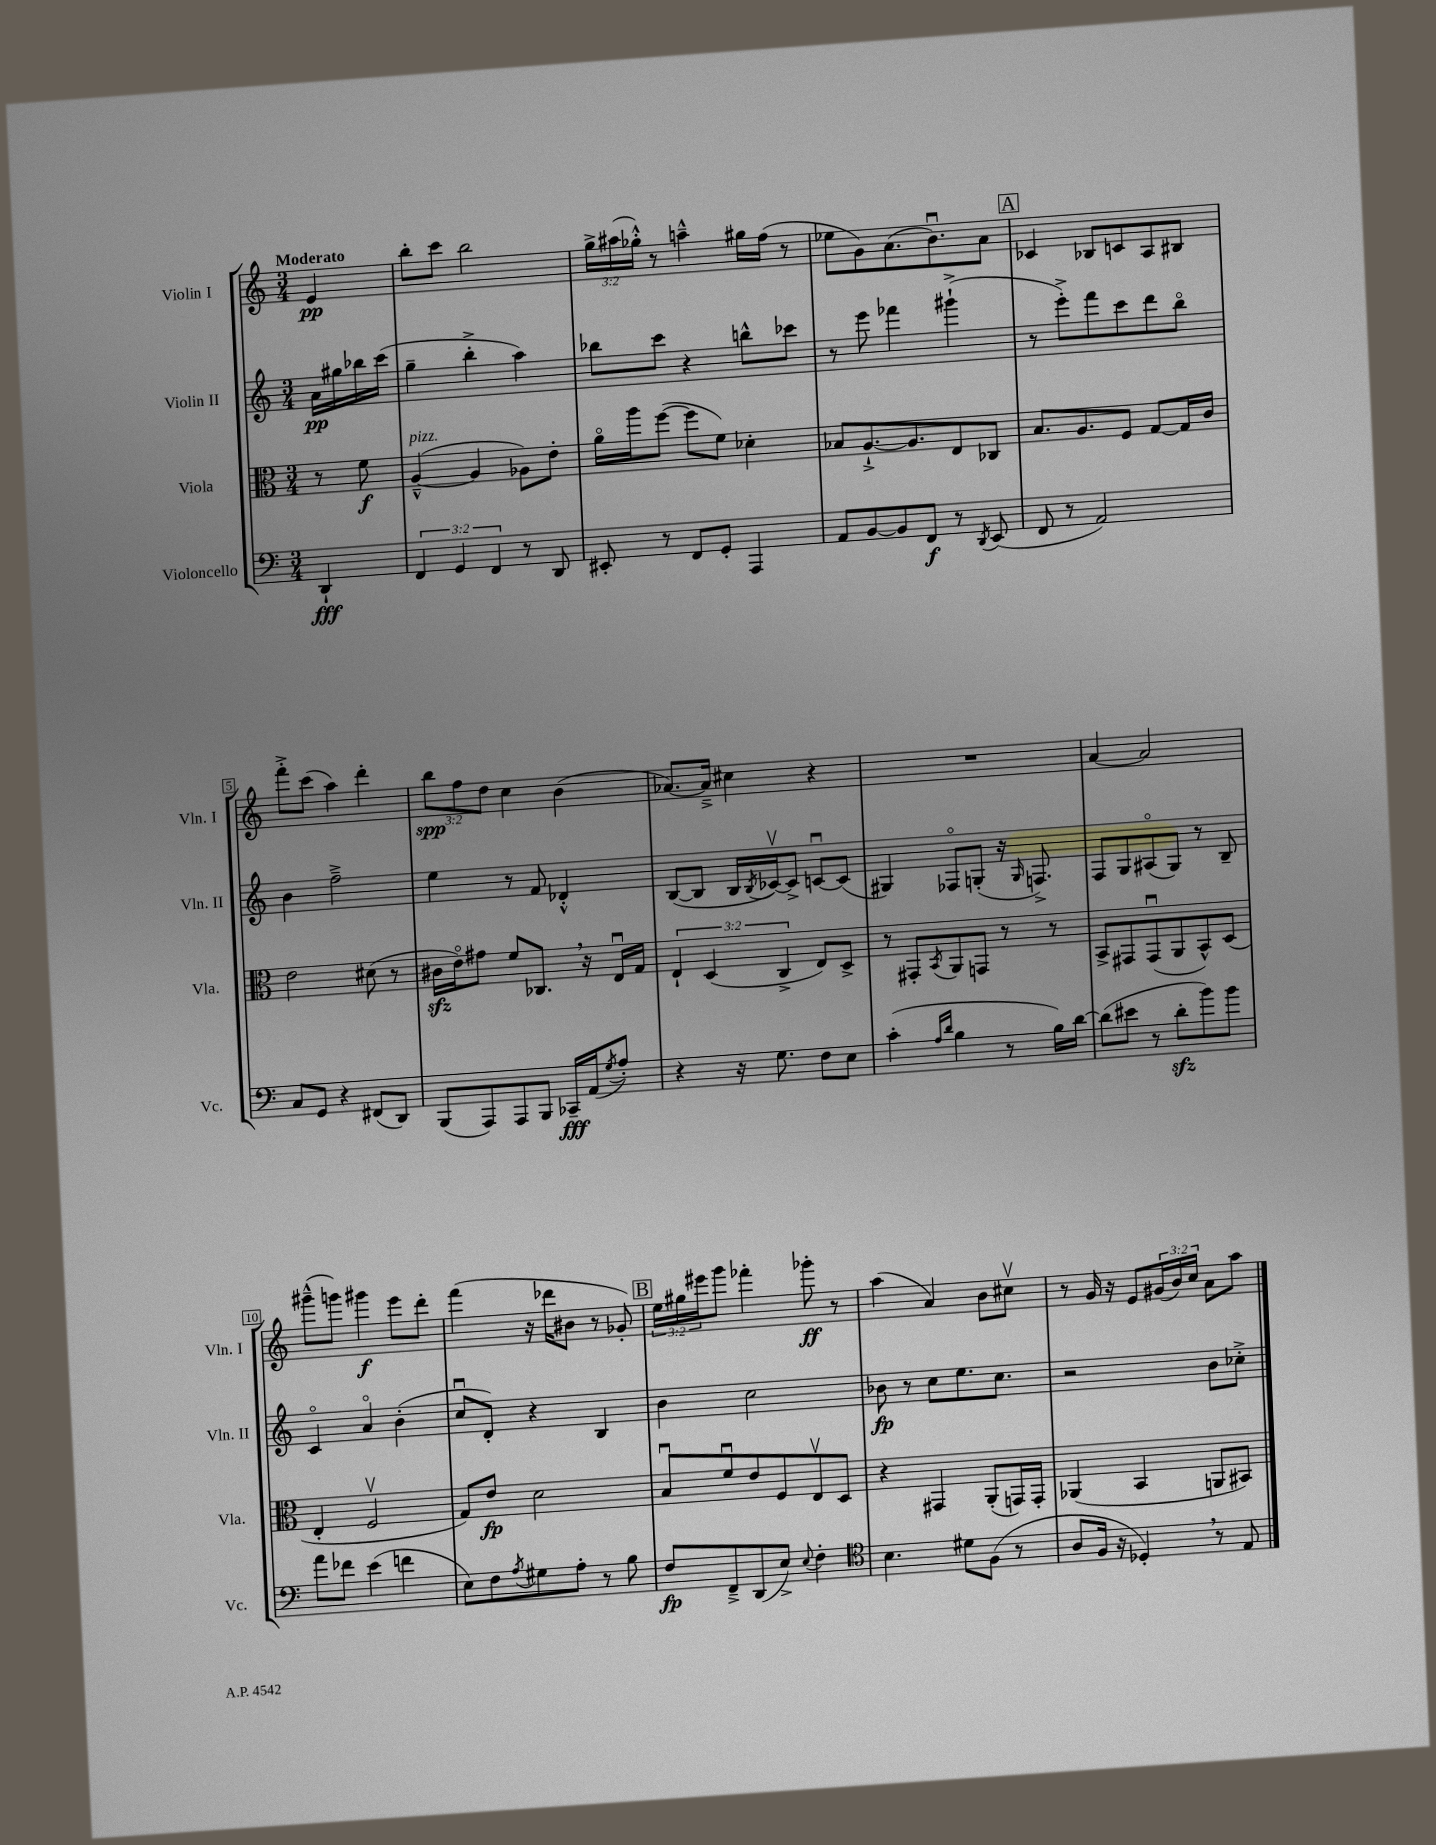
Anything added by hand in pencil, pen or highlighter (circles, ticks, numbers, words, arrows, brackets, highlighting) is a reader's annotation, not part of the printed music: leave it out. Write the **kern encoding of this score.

**kern	**kern	**kern	**kern
*staff4	*staff3	*staff2	*staff1
*clefF4	*clefC3	*clefG2	*clefG2
*k[]	*k[]	*k[]	*k[]
*M3/4	*M3/4	*M3/4	*M3/4
4DD`	8r	16a	4e
.	.	16gg#	.
.	8f	16bb-	.
.	.	(16ccc	.
=	=	=	=
6FF	([4A~^^	4gg~	8bb'
.	.	.	8ccc
6GG	.	.	.
.	4A]	4bb'^	2bb
6FF	.	.	.
8r	8A-)	4aa)	.
8DD	8e'	.	.
=	=	=	=
8EE#'	16ao	8bb-	24gg^
.	.	.	(24aa#
.	16aa	.	.
.	.	.	24gg-'^^)
8r	([8ff	8ccc	8r
8FF	8ff]	4r	4aa~^^
8GG'	8f)	.	.
4AAA	4d-'	8bb^^	16gg#
.	.	.	(16ff
.	.	8ccc-	8r
=	=	=	=
8AA	8B-	8r	8ee-
[8BB	[8.A`^	8eee	8g)
8BB]	.	4fff-	(8.a
.	8.A]	.	.
8FF	.	.	.
.	.	.	8.bu)
8r	8E	(4ggg#`^	.
8qDD	.	.	.
(8EE	8C-	.	8a
=	=	=	=
8FF	8.B	8r	4c-
8r	.	8eee'^)	.
.	8.A	.	.
2AA)	.	8fff	8B-
.	8F	8ccc	8c
.	[8G	8ddd	8A
.	16G]	8bbo	8B#
.	16c	.	.
=	=	=	=
8C	2e	4b	8fff'^
8GG	.	.	(8ccc
4r	.	2ff~^	4aa)
(8FF#	(8d#	.	4ddd'
8DD)	8r	.	.
=	=	=	=
(8BBB	16c#	4ee	12bb
.	16eo)	.	.
.	.	.	12ff
8AAA)	8g#	.	.
.	.	.	12dd
8AAA	8f	8r	4cc
8BBB	8.C-	8f	.
16CC-~	.	4d-'^^	(4b
(16AA	16r	.	.
8qG	.	.	.
8A')	16Eu	.	.
.	16G	.	.
=	=	=	=
4r	6E`	([8B	[8.a-)
.	.	8B]	.
.	(6D	.	.
.	.	.	16a-~^]
16r	.	16B	4cc#
.	.	8qB	.
8.G	.	[16c-v)	.
.	6C^	.	.
.	.	8c-^]	.
8F	8E)	[8cu	4r
8E	8D^	(8c]	.
=	=	=	=
(4c'	8r	4G#)	2.r
.	8GG#'	.	.
16qqA	.	.	.
16qqd	8qBB	.	.
4B	8AA	8F-o	.
.	8GG	(8G'	.
8r	8r	16r	.
.	.	16qqG	.
.	.	8.F^)	.
16B)	8r	.	.
[16d	.	.	.
=	=	=	=
(8d]	8BB^	8F	[4a
8e#	8GG#	8G	.
8r	(8GG#u	(8A#o	2a]
8d'	8AA	8G)	.
8b)	8BB^^)	8r	.
8b	(8D	8B~	.
=	=	=	=
8a	4E'	4co	(8ggg#~^^
8f-	.	.	8ggg)
(4e	2Fv	4ao	4ggg#
4f	.	(4b'	8eee
.	.	.	8ddd'
=	=	=	=
8E)	8G)	8ccu	(4fff
8F	8e	8d')	.
8qA	.	.	.
8G#	2d	4r	16r
.	.	.	16ddd-
8A'	.	.	8b#
8r	.	4B	8r
8B	.	.	8g-')
=	=	=	=
8F	8Bu	4b	24ee
.	.	.	24gg#
.	.	.	24eee#
8FF~^	8fu	.	8ggg
(8DD	8e	2cc	4fff-'
8E^)	8F	.	.
8qqE	.	.	.
4F'	8Ev	.	8ggg-'
.	8D	.	8r
=	=	=	=
*clefC4	*	*	*
4.B	4r	8b-	(4aa
.	.	8r	.
.	4GG#	8cc	4a)
8d#	.	8.ee	.
(8F	(8AA'	.	8b
.	.	8.cc	.
8r	16GG)	.	8cc#v
.	16GG'	.	.
=	=	=	=
8A	(4AA-	2r	8r
16F	.	.	16g
16r	.	.	16r
4D-')	4BB	.	8e
.	.	.	(24g#
.	.	.	24b)
.	.	.	24cc
8r	8AA	8b	8a
8E	8BB#)	8cc-'^	8aa
==	==	==	==
*-	*-	*-	*-
